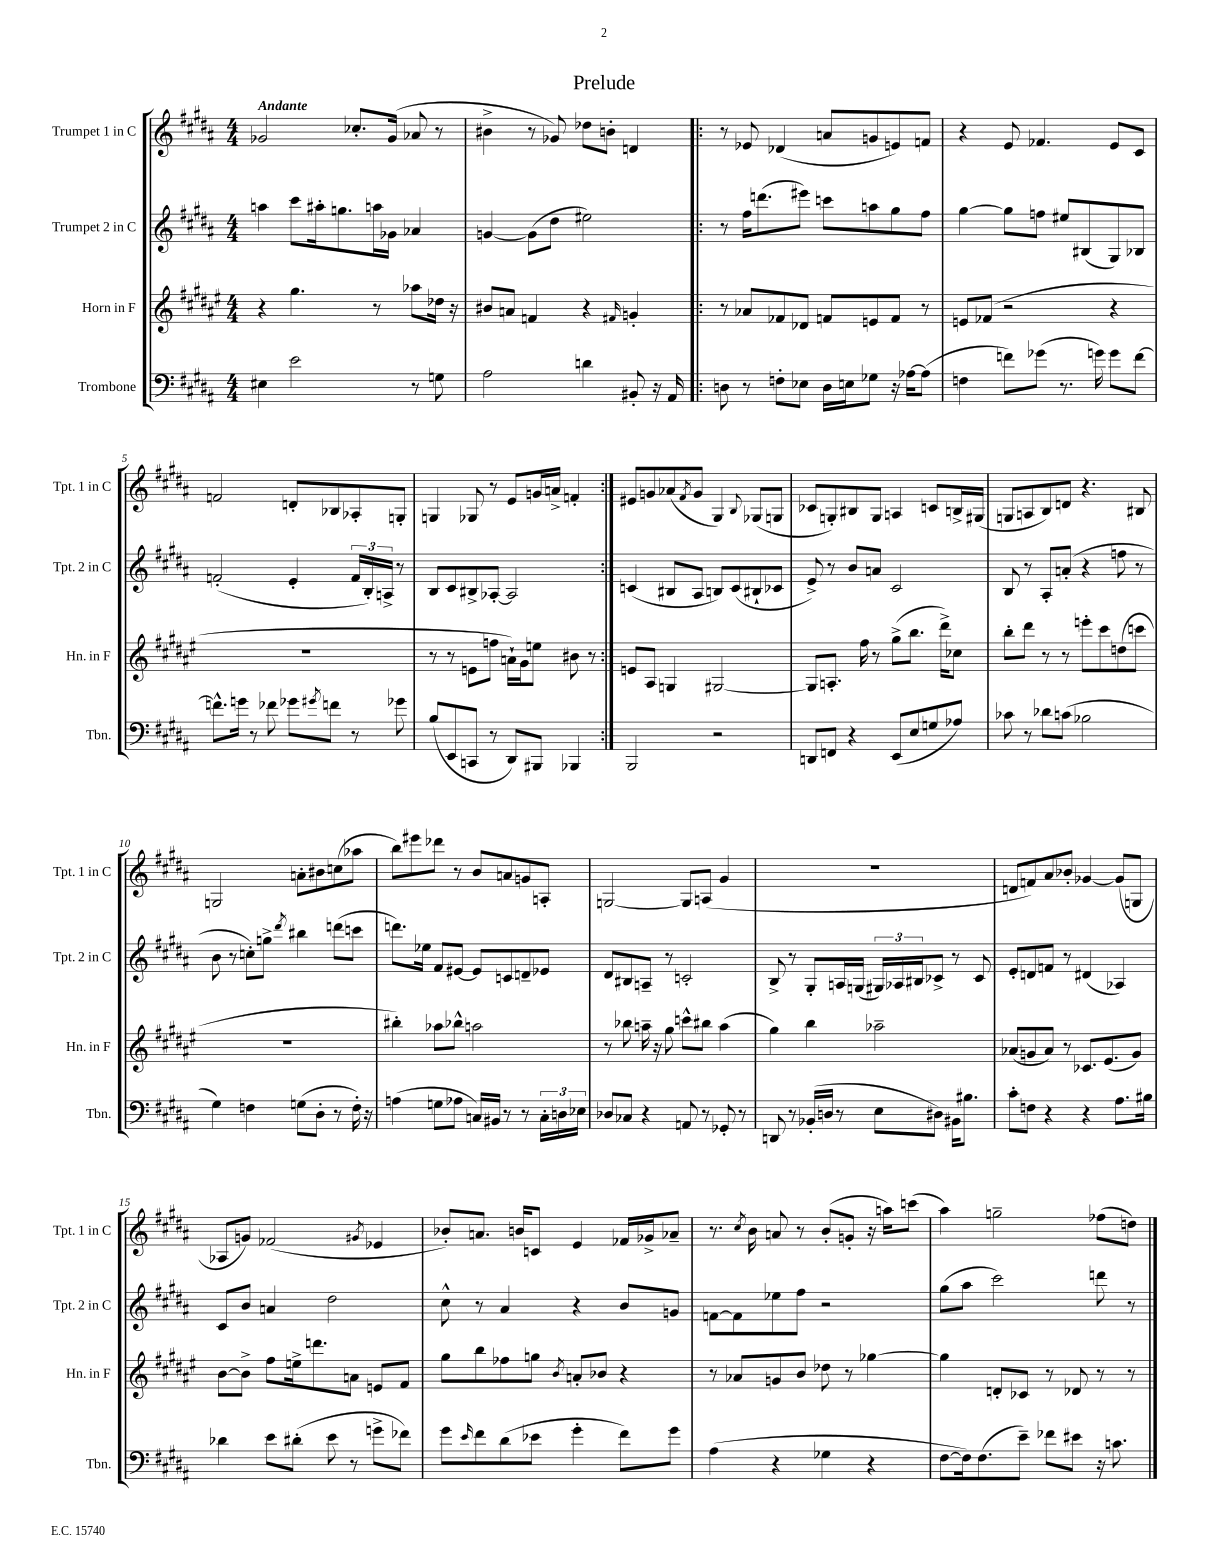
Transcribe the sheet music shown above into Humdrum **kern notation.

**kern	**kern	**kern	**kern
*part4	*part3	*part2	*part1
*staff4	*staff3	*staff2	*staff1
*I"Trombone	*I"Horn in F	*I"Trumpet 2 in C	*I"Trumpet 1 in C
*I'Tbn.	*I'Hn. in F	*I'Tpt. 2 in C	*I'Tpt. 1 in C
*clefF4	*clefG2	*clefG2	*clefG2
*k[f#c#g#d#a#]	*k[f#c#g#d#a#e#]	*k[f#c#g#d#a#]	*k[f#c#g#d#a#]
*M4/4	*M4/4	*M4/4	*M4/4
=1	=1	=1	=1
!	!	!	!LO:TX:a:B:t=Andante
4E#X\	4r	4aan\	2g-X/
2e\	4.gg#\	8ccc#\L	.
.	.	16aa#X'\k	.
.	.	8.ggn\	.
.	.	.	8.cc-X'/L
.	8r	16aan\L	.
.	.	16g-X\JJ	(16g-/Jk
8r	8aa-X\L	4a-X/	8a-X/
8Gn\	16dd-X\Jk	.	8r
.	16r	.	.
=2	=2	=2	=2
2A#\	8b#X/L	[4gn/	4b#X^\
.	8an/J	.	.
.	4fn/	(8g\L]	8r
.	.	8dd#\J	8g-X/)
4dn\	4r	2ee#X\)	8dd-X\L
.	.	.	8bn'\J
.	16qqf#X/	.	.
8BB#X'/	4gn'/	.	4dn/
16r	.	.	.
16AA#/	.	.	.
=3!|:	=3!|:	=3!|:	=3!|:
8Dn\	8r	8r	8r
8r	8a-X/L	16ff#\KL	8e-X/
.	.	(8.dddn\	.
8Fn'\L	8f-X/	.	(4d-X/
8E-X\J	8d-X/J	8eee#X\J)	.
16D\LL	8fn/L	8cccn\L	8an/L
16En\J	.	.	.
8G-X\J	8en/	8aan\	8gn/
16r	8f/J	8gg#\	8en/)
[16A-X\KL	.	.	.
(8A-\J]	8r	8ff#\J	8fn/J
=4	=4	=4	=4
4Fn\	8en/L	[4gg#\	4r
.	(8f-X/J	.	.
8fn\L)	2r	8gg#\L]	8e/
(8g-X\J	.	8ffn\J	4.f-X/
8.r	.	8ee#X/L	.
.	.	(8B#X/	.
16gn\)	.	.	.
8g\L	4r	8G#/)	8e/L
[8f\J	.	8B-X/J	8c#/J
!!LO:LB:g=z
=5	=5	=5	=5
8.fn^^\L]	1r	(2fn'/	2fn/
16gn\Jk	.	.	.
8r	.	.	.
8f-X\	.	.	.
8g-X\L	.	4e'/	8dn'/L
8qg#X/	.	.	.
8fn\J	.	.	8B-X/
8r	.	24f/LL	8A-X'/
.	.	24B'/)	.
.	.	24An^/JJ	.
8g-X\	.	8r	8Gn'/J
=6	=6	=6	=6
(8B/L	8r	8B/L	4Gn/
8EE/	8r	8c#/	.
8CCn/J	8en\L	8B#X^/	8G-X/
8r	8ffn\J	[8A-X'/J	8r
8DD#/L)	16an`\LL)	2A-/]	8e/L
.	16g#\J	.	.
8BBB#X/J	8een\J	.	16gn/L
.	.	.	16an^/JJ
4BBB-X/	8b#X\	.	4fn'/
.	8r	.	.
=7:|!	=7:|!	=7:|!	=7:|!
2BBB/	8en/L	(4cn/	8e#X/L
.	8A#/J	.	8gn/
.	4Gn/	8B#X/L	(8a-X/
.	.	.	8qf#/
.	.	8A#/J	8g/J
2r	[2G#X/	8Bn/L)	4G#/)
.	.	(8c/	.
.	.	.	8qqB/
.	.	8B#X`/	(8G-X/L
.	.	8c-X/J	8Gn/J
=8	=8	=8	=8
8DDn/L	8G#/L]	8e^/)	8c-X/L
8FFn/J	8.An'/J	8r	8Gn'/)
4r	.	8b/L	8B#X/
.	16ff#\	.	.
.	8r	8an/J	8G/J
(8EE/L	(8gg#^\L	2c#/	4An/
8E/	8.bb\J	.	.
8Gn/	.	.	8cn/L
.	16ddd#^\KL)	.	.
8A-X/J)	8cc-X\J	.	16Bn^/L
.	.	.	(16G#X/JJ
=9	=9	=9	=9
8c-X\	8bb'\L	8B/	8Gn/L
8r	8ddd#\J	8r	8An/
8d-X\L	8r	8A#'/L	8B/)
(8cn\J	8r	(8an'/J	8dn/J
2B-X\	8eeen'\L	4r	4.r
.	8ccc#\	.	.
.	(8ddn\	8ffn\	.
.	8cccn\J	8r	8B#X/
!!LO:LB:g=z
=10	=10	=10	=10
4G#\)	1r	8b\	2Gn/
.	.	8r	.
4Fn\	.	8ccn'\L)	.
.	.	8ggn^\J	.
.	.	8qddd#/	.
(8Gn\L	.	4bb#X\	8an'\L
8D#'\J	.	.	8b#X\
8r	.	(8dddn\L	(8ccn\
16F'\)	.	8cccn\J	8aa-X\J
16r	.	.	.
=11	=11	=11	=11
(4An\	4bb#X'\)	8.dddn\L)	8bb\L)
.	.	.	8eee#X\
.	.	16ee-X\Jk	.
8Gn\L	8aa-X\L	8f#/L	8ddd-X\J
8A-X\J	8bb-X^^\J	[8e#X/J	8r
16Cn/LL)	2aan\	8e#/L]	8b/L
16BB#X/JJ	.	.	.
8r	.	8cn/	8an/
8r	.	8dn~/	8gn/
24C'\LL	.	8e-X/J	8An'/J
24Dn\	.	.	.
24E-X\JJ	.	.	.
=12	=12	=12	=12
8D-X/L	8r	8d#/L	[2Gn/
8C-X/J	8bb-X\	8B#X/	.
4r	16aan~\	8An~/J	.
.	16r	.	.
.	8gg#\	8r	.
8AAn/	8cccn^^\L	2cn'/	8G/L]
8r	8bb#X\J	.	(8An/J
8GG-X'/	(4aa\	.	4g#/
8r	.	.	.
=13	=13	=13	=13
8DDn/	4gg#\)	8B^/	1r
8r	.	8r	.
(16BB-X'/LL	4bb\	8G#'/L	.
16Dn/JJ	.	.	.
8r	.	16An/L	.
.	.	(16Gn/JJ	.
8E\L	2aa-X~\	24G#X/LL)	.
.	.	24A-X/	.
.	.	24B#X/J	.
8D#X\J)	.	8c-X^/J	.
16BB#X\KL	.	8r	.
8.B#X\J	.	.	.
.	.	8c-/	.
=14	=14	=14	=14
8c#'\L	(8a-X/L	8e'/L	8dn/L
8Fn\J	8gn/	8dn/	8fn/)
4r	8a-/J)	8fn/J	8a#/
.	8r	8r	8b-X'/J
4r	8.c-X/L	(4d#X/	[4g-X/
.	(8.e#/	.	.
8.A#\L	.	4A-X/)	(8g-/L]
.	8g/J)	.	8Gn/J
16B#X\Jk	.	.	.
!!LO:LB:g=z
=15	=15	=15	=15
4d-X\	[8b\L	8c#/L	8A-X/L
.	8b^\J]	8b/J	8gn/J)
8e\L	8ff#\L	4an/	(2f-X/
(8d#X'\J	16een^\k	.	.
.	8.dddn\	.	.
8e\	.	2dd#\	.
8r	8an\J	.	.
.	.	.	8qg#X/
8gn^\L	8en/L	.	4e-X/
8f-X\J)	8f#/J	.	.
=16	=16	=16	=16
8g#\L	8gg#\L	8cc#^^\	8b-X'/L)
16qqe/	.	.	.
8f#\	8bb\	8r	8.an/J
(8d#\	8ff-X\	4a#/	.
.	.	.	16bn/KL
8e-X\J	8ggn\J	.	8cn/J
.	8qb/	.	.
4g#'\	8an'/L	4r	4e/
.	8b-X/J	.	.
8f#\L)	4r	8b/L	16f-X/LL
.	.	.	16g-X^/J
8g#\J	.	8gn/J	8a-X~/J
=17	=17	=17	=17
(4A#\	8r	[8fn\L	8.r
.	8a-X/L	8f\]	.
.	.	.	8qcc#/
.	.	.	16b\
4r	8gn/	8ee-X\	8an/
.	8b/J	8ff#\J	8r
4G-X\	8dd-X\	2r	(8b'/L
.	8r	.	8gn'/J
4r	[4gg-X\	.	16r
.	.	.	16aan\KL)
.	.	.	(8cccn\J
=18	=18	=18	=18
[8F#\L	4gg-\]	(8gg#\L	4aa#\)
16F#\k])	.	8aa#\J	.
(8.F#\	.	.	.
.	8dn'/L	2ccc#\)	2ggn~\
8e~\J)	8c-X/J	.	.
8f-X\L	8r	.	.
8e#X\J	8d-X/	.	.
16r	8r	8dddn\	(8ff-X\L
8.cn\	.	.	.
.	8r	8r	8ddn\J)
==	==	==	==
*-	*-	*-	*-
